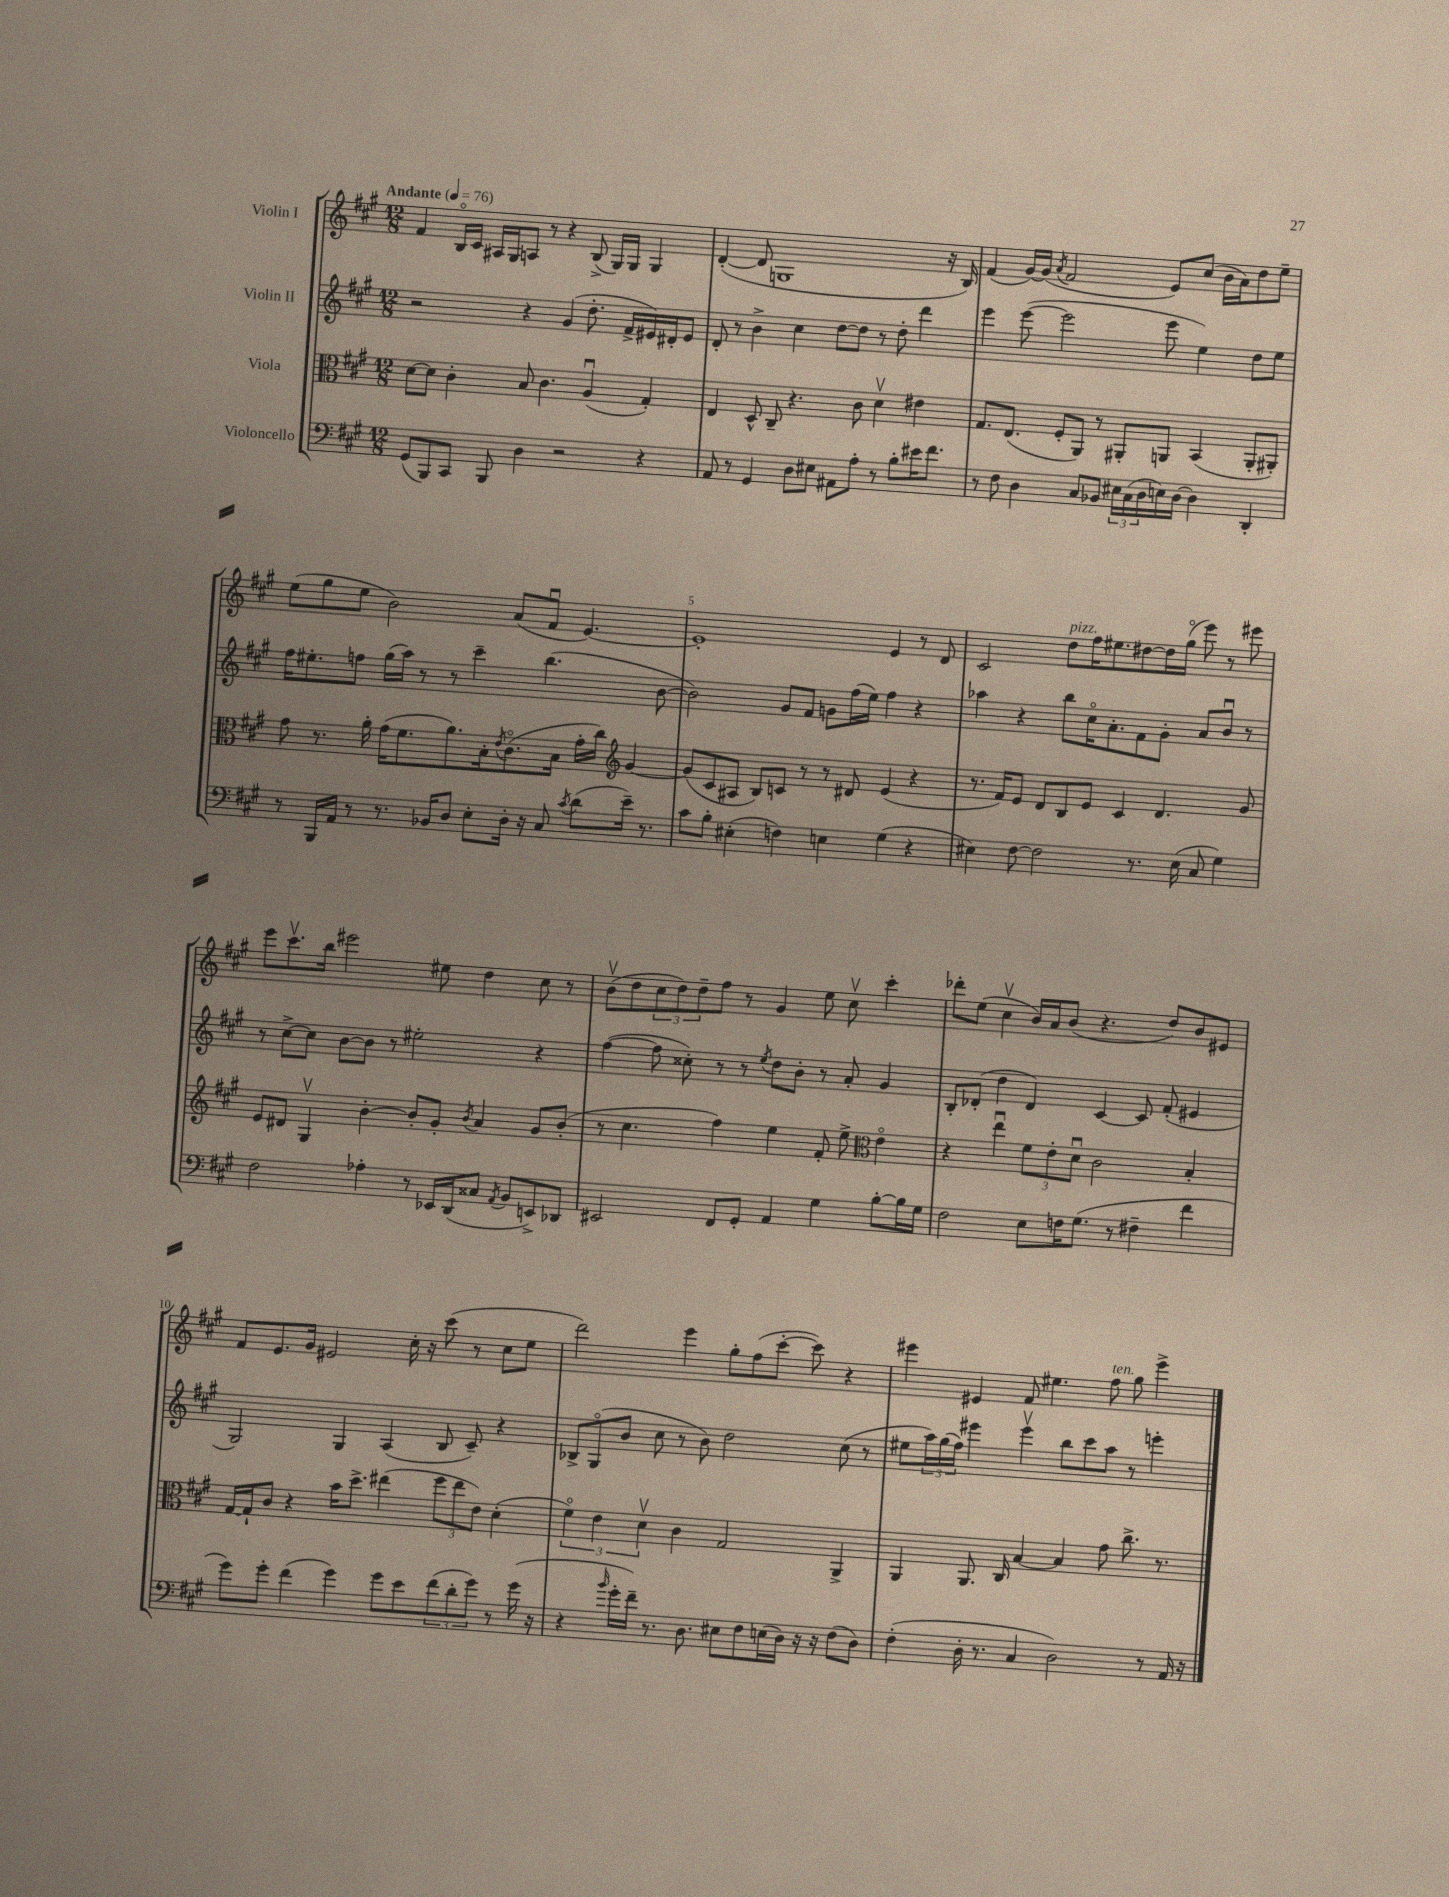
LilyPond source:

<<
\new StaffGroup <<
\new Staff = "s0" \with { instrumentName = "Violin I" } {
    \clef treble \key a \major \numericTimeSignature \time 12/8 \tempo "Andante" 4 = 76
    fis'4 b16\flageolet cis'16 ais16 gis16 a8 r8 r4 b8->( gis16) gis16 gis4 |
    d'4~-.( d'8 g1 r16 b16) |
    fis'4( gis'16~) gis'16( \acciaccatura { a'8 } fis'2 e'8) cis''8( b'16 a'16) d''8 e''8-- |
    e''8( gis''8 e''8 b'2) a'8( fis'8\downbow e'4.~) |
    e'1-. e'4 r8 d'8 |
    cis'2 d''8^\markup { \italic "pizz." } fis''16 eis''8. dis''8~ dis''16 gis''16\flageolet( e'''8) r8 eis'''8 |
    e'''8 cis'''8.\upbow b''16 eis'''2 eis''8 d''4 cis''8 r8 |
    b'8\upbow( d''8 \tuplet 3/2 { cis''8 d''8) d''8-- } fis''8 r8 gis'4 e''8 cis''8\upbow cis'''4-. |
    des'''8-. e''8( cis''4\upbow b'16) a'16 b'8( r4. d''8) b'8 eis'8 |
    fis'8 e'8. gis'16 eis'2 cis''16-. r16 cis'''8( r8 cis''8 e''8 |
    d'''2) e'''4 gis''8-. fis''8( cis'''8~-. cis'''8) r4 |
    eis'''4 eis'4 fis'8 eis''4. fis''8^\markup { \italic "ten." } gis''8 eis'''4-> \bar "|." |
}
\new Staff = "s1" \with { instrumentName = "Violin II" } {
    \clef treble \key a \major \numericTimeSignature \time 12/8
    r2 r4 gis'4( d''8.-. fis'16-> eis'16) dis'16-. eis'8 |
    d'8-. r8 b'4-> cis''4 d''8~ d''8 r8 d''8-. d'''4 |
    e'''4 e'''8~( e'''2 e'''8 e''4) d''8 e''8 |
    fis''16 eis''8.-. f''8 gis''16( a''16) r8 r8 cis'''4-- b''4.( b'8~ |
    b'2) gis'8 fis'8 g'8 fis''16( e''16) fis''4 r4 |
    aes''4 r4 b''8 cis''16\flageolet a'8.-. fis'8 gis'8-. a'8 b'8\downbow r8 |
    r8 cis''8~-> cis''8 b'8~ b'8 r8 eis''2-. r4 |
    fis''4~( fis''8 cisis''8-.) r8 r8 \acciaccatura { e''8 } d''8 b'8-. r8 a'8-. gis'4 |
    b8-. des'8-.( d''4 des'4) cis'4~ cis'8 fis'8-.( eis'4 |
    gis2) gis4 a4( b8 cis'8--) r4 |
    bes8-> gis8\flageolet( b'8 cis''8 r8 b'8) d''2 cis''8( r8 |
    eis''8 \tuplet 3/2 { a''16) gis''16( fis''16) } eis'''4 eis'''4\upbow b''8 cis'''8 a''8 r8 e'''4-. \bar "|." |
}
\new Staff = "s2" \with { instrumentName = "Viola" } {
    \clef alto \key a \major \numericTimeSignature \time 12/8
    d'8~ d'8 cis'4-. b8 cis'4. a4\downbow( gis4-.) |
    e4 d8-^ cis8-- r4. cis'8 d'4\upbow eis'4 |
    gis8. e8.( fis8-. a,8) r8 ais,8-. a,8 b,4( a,8-. ais,8-.) |
    gis'8 r8. a'16-. gis'16( fis'8. a'8.) b16-. \acciaccatura { e'8 } cis'8.\flageolet( b16 gis'16-. cis''16) \clef treble gis'4~ |
    gis'8( cis'8 ais8 b8) c'8 r8 r8 dis'8 e'4( r4 |
    r8. fis'16) e'8 d'8 b8 e'8 cis'4 d'4. gis'8 |
    e'8 dis'8 gis4\upbow b'4~-. b'8-. gis'8-. \acciaccatura { b'8 } a'4 gis'8 b'8-.( |
    r8 cis''4. fis''4) e''4 fis'8-. e''8-> \clef alto e'4\flageolet |
    r4 e''4\downbow \tuplet 3/2 { fis'8 e'8-. d'8\downbow } cis'2 b4-. |
    gis16~ gis16-! cis'8 r4 b'16 d''8.-> eis''4( \tuplet 3/2 { fis''8 eis''8 e'8) } d'4-.( |
    \tuplet 3/2 { fis'4\flageolet) e'4 d'4\upbow } cis'4 gis2 a,4-> |
    a,4 a,8. cis16 b4~ b4 gis'8 cis''8.-> r8. \bar "|." |
}
\new Staff = "s3" \with { instrumentName = "Violoncello" } {
    \clef bass \key a \major \numericTimeSignature \time 12/8
    gis,8( b,,8) cis,8 b,,8 d4 r2 r4 |
    a,8 r8 gis,4 d8 eis8 ais,8 a8-. r8 b8-. eis'16 fis'8. |
    r8 fis8 d4 cis8 bes,8 \tuplet 3/2 { eis16 cis16( d16 } e16) d16~ d4 d,4-. |
    r8 b,,16 a,16 r8 r8. bes,16 d8 e8-. d16-. r16 cis8 \acciaccatura { cis'8 } d'8( e'16--) r8. |
    cis'8 b8-. eis4-.( f4) e4 gis4( r4 |
    eis4) fis8~ fis2 r8. eis16( cis8 gis4) |
    fis2 aes4-. r8 ees,16 d,16( cisis8 \acciaccatura { a,8 } b,8 e,8->) des,8 |
    eis,2 fis,8 gis,8-. a,4 gis4 b8~-. b16 gis16 |
    fis2 e8 f16 gis8.( r8 fis4-- fis'4 |
    gis'8) gis'8-. fis'4( gis'4) gis'8 e'8 \tuplet 3/2 { fis'8( d'8-. gis'8) } r8 gis'16( r16 |
    r4 \grace { b'16 } gis'16-. fis'16--) r8. d8. eis8 fis8 e16( d16) r16 r16 fis8( d8) |
    fis4-.( d16-. r8. cis4 d2) r8 a,16 r16 \bar "|." |
}
>>
>>
\layout { \context { \Score \override BarNumber.break-visibility = ##(#f #t #t) barNumberVisibility = #(every-nth-bar-number-visible 5) } }
